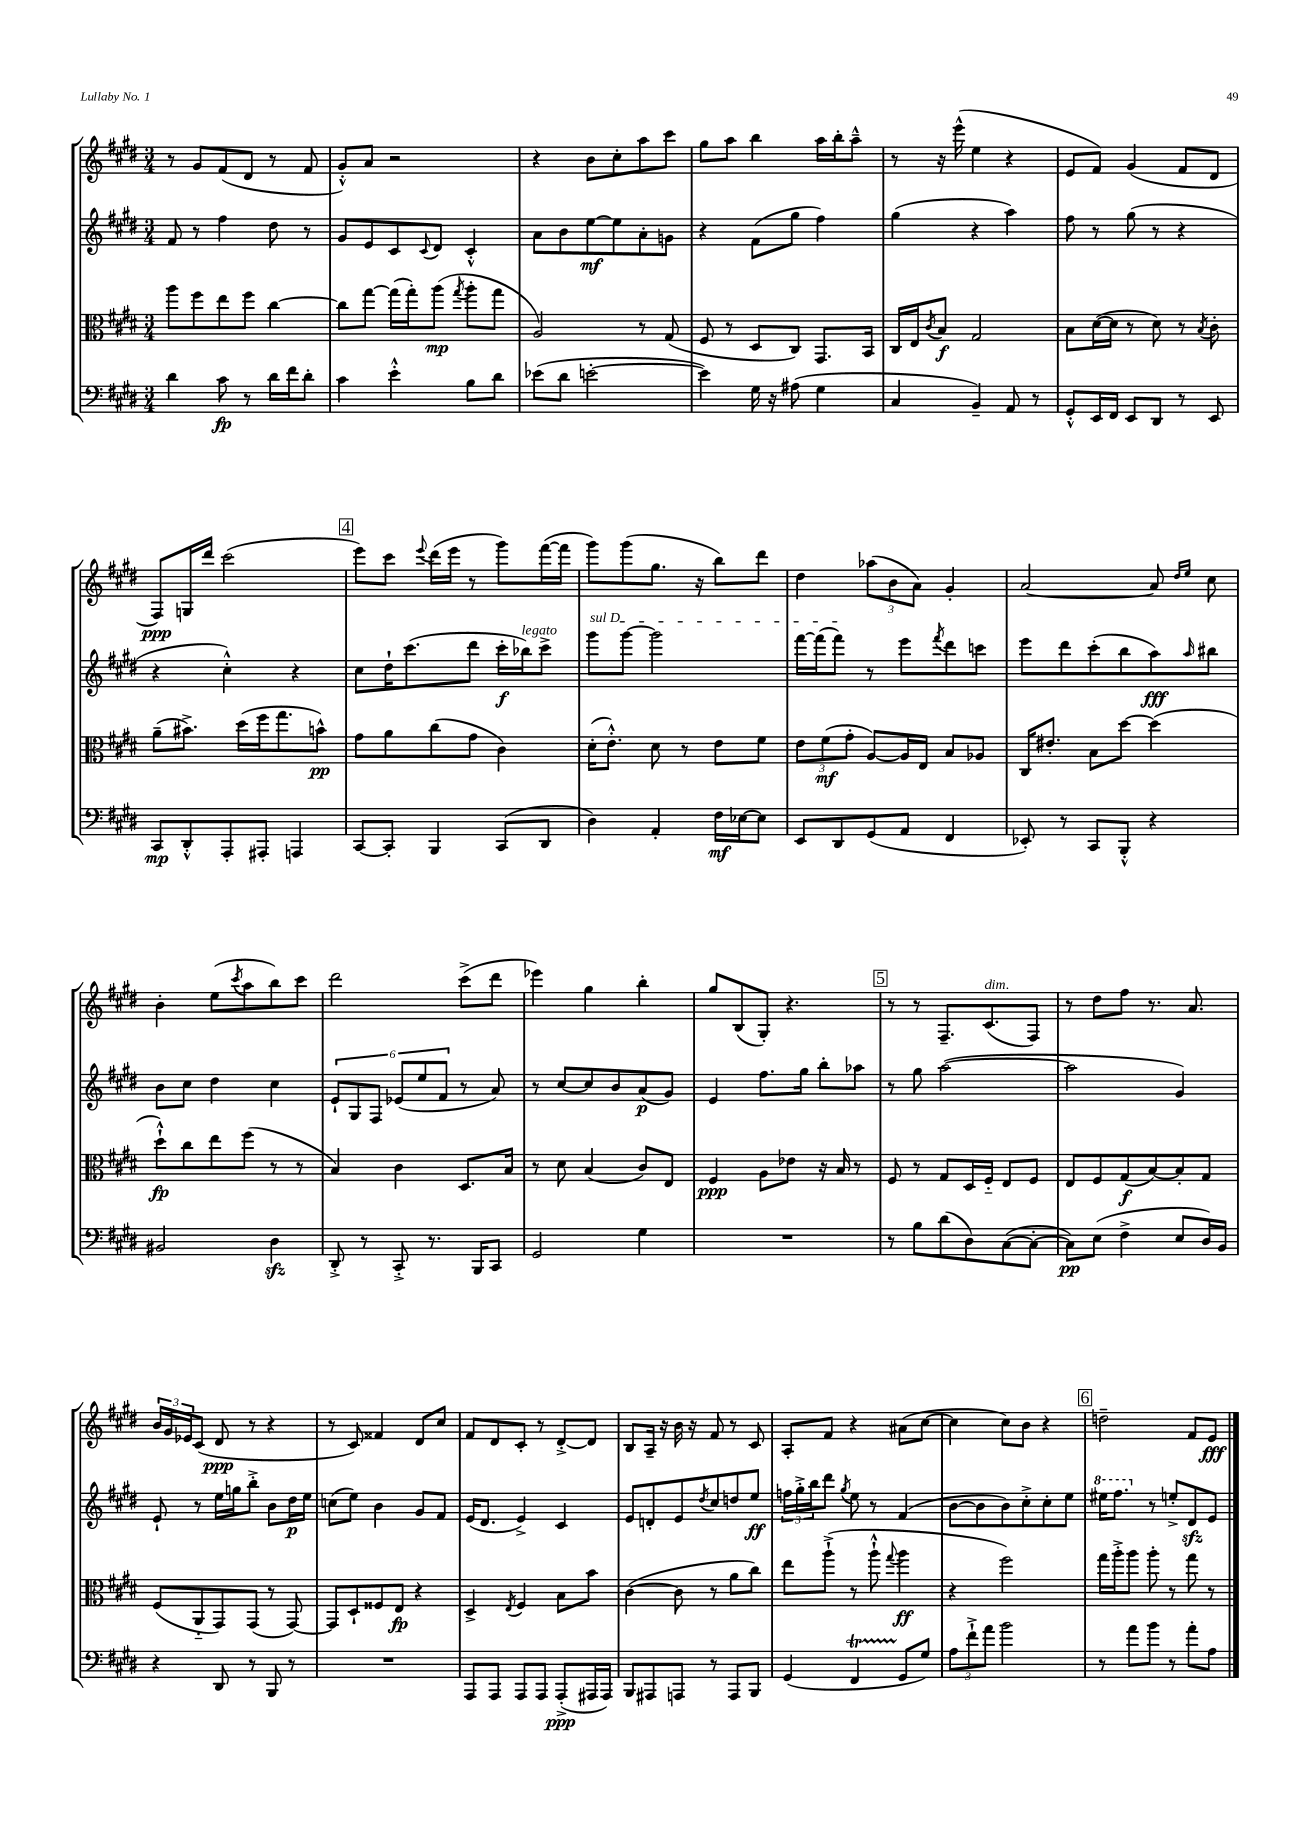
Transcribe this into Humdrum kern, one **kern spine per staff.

**kern	**kern	**kern	**kern
*staff4	*staff3	*staff2	*staff1
*clefF4	*clefC3	*clefG2	*clefG2
*k[f#c#g#d#]	*k[f#c#g#d#]	*k[f#c#g#d#]	*k[f#c#g#d#]
*M3/4	*M3/4	*M3/4	*M3/4
4d#\	8aa\L	8f#/	8r
.	8ff#\	8r	8g#/L
8c#\	8ee\	4ff#\	(8f#/
8r	8ff#\J	.	8d#/J
16d#\LL	[4cc#\	8dd#\	8r
16f#\J	.	.	.
8d#'\J	.	8r	8f#/
=	=	=	=
4c#\	8cc#\]L	8g#/L	8g#'^^/L)
.	[8gg#\J	8e/	8a/J
4e'^^\	(16gg#\]LL	8c#/	2r
.	16gg#'\J)	.	.
.	.	8qqc#/	.
.	(8aa\J	8d#/J	.
.	8qgg#/	.	.
8B\L	8aa'\L	4c#'^^/	.
8d#\J	8gg#\J	.	.
=	=	=	=
(8e-\L	2A/)	8a\L	4r
8d#\J	.	8b\	.
[2e'\	.	[8ee\	8b\L
.	.	8ee\]	8cc#'\
.	8r	8a'\	8aa\
.	(8G#/	8g\J	8ccc#\J
=	=	=	=
4e\])	8F#/	4r	8gg#\L
.	8r	.	8aa\J
16G#\	8D#/L	(8f#\L	4bb\
16r	.	.	.
(8A#\	8C#/J)	8gg#\J	.
4G#\	8.GG#/L	4ff#\)	16aa\LL
.	.	.	16bb'\J
.	.	.	8aa~^^\J
.	16BB/Jk	.	.
=	=	=	=
4C#/	16C#/LL	(4gg#\	8r
.	16E/J	.	.
.	8qc#/	.	.
.	8B/J	.	16r
.	.	.	(16eee^^\
4BB~/)	2G#/	4r	4ee\
8AA/	.	4aa\)	4r
8r	.	.	.
=	=	=	=
8GG#'^^/L	8B\L	8ff#\	8e/L
16EE/L	([16d#\L	8r	8f#/J)
16FF#/JJ	16d#\]JJ	.	.
8EE/L	8r	(8gg#\	(4g#/
8DD#/J	8d#\)	8r	.
8r	8r	4r	8f#/L
.	8qB/	.	.
8EE/	8c#'\	.	8d#/J
=	=	=	=
8CC#/L	(8a~\L	4r	8F#/L)
8DD#'^^/	8.b#^\J)	.	16G/L
.	.	.	16ddd#/JJ
8AAA'/	.	4cc#'^^\)	(2ccc#\
.	(16dd#\LL	.	.
8AAA#'/J	16ff#\J	.	.
.	8.gg#\	.	.
4AAA/	.	4r	.
.	8b^^\J)	.	.
=	=	=	=
[8CC#/L	8g#\L	8cc#\L	8eee\L)
8CC#'/]J	8a\	16dd#`\K	8ccc#\J
.	.	(8.ccc#\	.
.	.	.	8qqeee/
4BBB/	(8cc#\	.	(16ddd#\LL
.	.	.	16eee\JJ
.	8g#\J	8ddd#\J	8r
(8CC#/L	4c#\)	16ccc#'\LL	8ggg#\L)
.	.	16bb-\J)	.
8DD#/J	.	8ccc#^\J	([16fff#\L
.	.	.	16fff#\]JJ
=	=	=	=
4D#\)	(16d#'\LK	8ggg#\L	8ggg#\L)
.	8.e'^^\J)	.	.
.	.	[8ggg#\J	(8ggg#\
4AA'/	8d#\	2ggg#\]	8.gg#\J
.	8r	.	.
.	.	.	16r
16F#\LL	8e\L	.	8bb\L)
[16E-\J	.	.	.
8E-\]J	8f#\J	.	8ddd#\J
=	=	=	=
8EE/L	12e\L	[16fff#\LL	4dd#\
.	.	(16fff#\]J	.
.	(12f#\	.	.
8DD#/	.	8fff#\J)	.
.	12g#'\J	.	.
(8GG#/	[8A/L)	8r	(12aa-\L
.	.	.	12b\
8AA/J	16A/]L	8eee\L	.
.	.	.	12a\J)
.	16E/JJ	.	.
.	.	8qfff#/	.
4FF#/	8B/L	8ddd#\	4g#'/
.	8A-/J	8ccc\J	.
=	=	=	=
8EE-'/)	16C#/LK	8eee\L	[2a/
.	8.e#'/J	.	.
8r	.	8ddd#\	.
8CC#/L	8B\L	(8ccc#'\	.
8BBB'^^/J	[8dd#\J	8bb\	.
4r	(4dd#\]	8aa\)	8a/]
.	.	.	16qqdd#/LL
.	.	16qqaa/	16qqee/JJ
.	.	8bb#\J	8cc#\
=	=	=	=
2BB#/	8dd#`^^\L)	8b\L	4b'\
.	8cc#\	8cc#\J	.
.	8ee\	4dd#\	(8ee\L
.	.	.	8qccc#/
.	(8ff#\J	.	8aa\
4D#\	8r	4cc#\	8bb\)
.	8r	.	8ccc#\J
=	=	=	=
8DD#'^/	4B/)	12e`/L	2ddd#\
.	.	12G#/	.
8r	.	.	.
.	.	12F#/J	.
8CC#'^/	4c#\	(12e-/L	.
.	.	12ee/	.
8.r	.	.	.
.	.	12f#/J	.
.	8.D#/L	8r	(8ccc#^\L
16BBB/LK	.	.	.
8CC#/J	.	8a/)	8ddd#\J
.	16B/Jk	.	.
=	=	=	=
2GG#/	8r	8r	4eee-\)
.	8d#\	[8cc#/L	.
.	(4B/	8cc#/]	4gg#\
.	.	8b/	.
4G#\	8c#/L)	(8a/	4bb'\
.	8E/J	8g#/J)	.
=	=	=	=
2.r	4F#/	4e/	8gg#/L
.	.	.	(8B/
.	8A\L	8.ff#\L	8G#'/J)
.	8e-\J	.	4.r
.	.	16gg#\Jk	.
.	16r	8bb'\L	.
.	16B/	.	.
.	8r	8aa-\J	.
=	=	=	=
8r	8F#/	8r	8r
8B\L	8r	8gg#\	8r
(8d#\	8G#/L	([2aa\	8.F#~/L
8D#\)	16D#/L	.	.
.	16F#'~/JJ	.	(8.c#/
([8C#\	8E/L	.	.
8C#'\_J	8F#/J	.	8F#/J)
=	=	=	=
8C#\]L)	8E/L	2aa\]	8r
(8E\J	8F#/	.	8dd#\L
4F#^\	(8G#/	.	8ff#\J
.	[8B/)	.	8.r
8E/L	8B'/]	4g#/)	.
.	.	.	8.a/
16D#/L)	8G#/J	.	.
16BB/JJ	.	.	.
=	=	=	=
4r	(8F#/L	8e`/	24b/LL
.	.	.	24g#/
.	.	.	24e-/J
.	8AA'~/	8r	(8c#/J
8DD#/	8GG#/)	16ee\LL	8d#/
.	.	16gg\J	.
8r	(8GG#/J	8bb'^\J	8r
8BBB/	8r	8b\L	4r
8r	[8GG#/)	16dd#\L	.
.	.	16ee\JJ	.
=	=	=	=
2.r	8GG#/]L	(8cc\L	8r
.	8D#`/	8ee\J)	8c#/)
.	8F##/	4b\	4f##/
.	8E/J	.	.
.	4r	8g#/L	8d#/L
.	.	8f#/J	8cc#/J
=	=	=	=
8AAA/L	4D#^/	(16e/LK	8f#/L
.	.	8.d#/J	.
8AAA/J	.	.	8d#/
.	8qE/	.	.
8AAA/L	4F#/	4e^/)	8c#'/J
8AAA/J	.	.	8r
(8AAA'^/L	8B\L	4c#/	[8d#'^/L
16AAA#/L	8b\J	.	8d#/]J
16AAA#/JJ)	.	.	.
=	=	=	=
8BBB/L	([4c#\	8e/L	8B/L
8AAA#/	.	8d'/	16A~/Jk
.	.	.	16r
8AAA/J	8c#\]	8e/	16b\
.	.	.	16r
.	.	8qdd#/	.
8r	8r	8cc#/	8f#/
8AAA/L	8a\L	8dd/	8r
8BBB/J	8cc#\J)	8ee/J	8c#/
=	=	=	=
(4GG#/	8ee\L	24ff\LL	8A'/L
.	.	24gg#'^\	.
.	.	24bb\J	.
.	(8aa`^\J	8ddd#\J	8f#/J
.	.	8qgg#/	.
4FF#/	8r	8ee\	4r
.	8aa`^^\	8r	.
.	8qqgg#/	.	.
8GG#/L	4aa\	(4f#/	(8a#\L
8G#/J)	.	.	[8cc#\J
=	=	=	=
12A\L	4r	[8b\L	4cc#\]
12f#`^\	.	.	.
.	.	8b\]	.
12a\J	.	.	.
2b\	2ff#\)	8b\)	8cc#\L)
.	.	8cc#'^\	8b\J
.	.	8cc#'\	4r
.	.	8ee\J	.
=	=	=	=
8r	16gg#\LL	16eee#\LK	2dd~\
.	16aa'^\J	8.fff#\J	.
8a\L	8aa\J	.	.
8b\J	8aa'\	8r	.
8r	8r	8ee'^/L	.
8a'\L	8gg#\	8d#/	8f#/L
8A\J	8r	8e/J	8e/J
==	==	==	==
*-	*-	*-	*-
